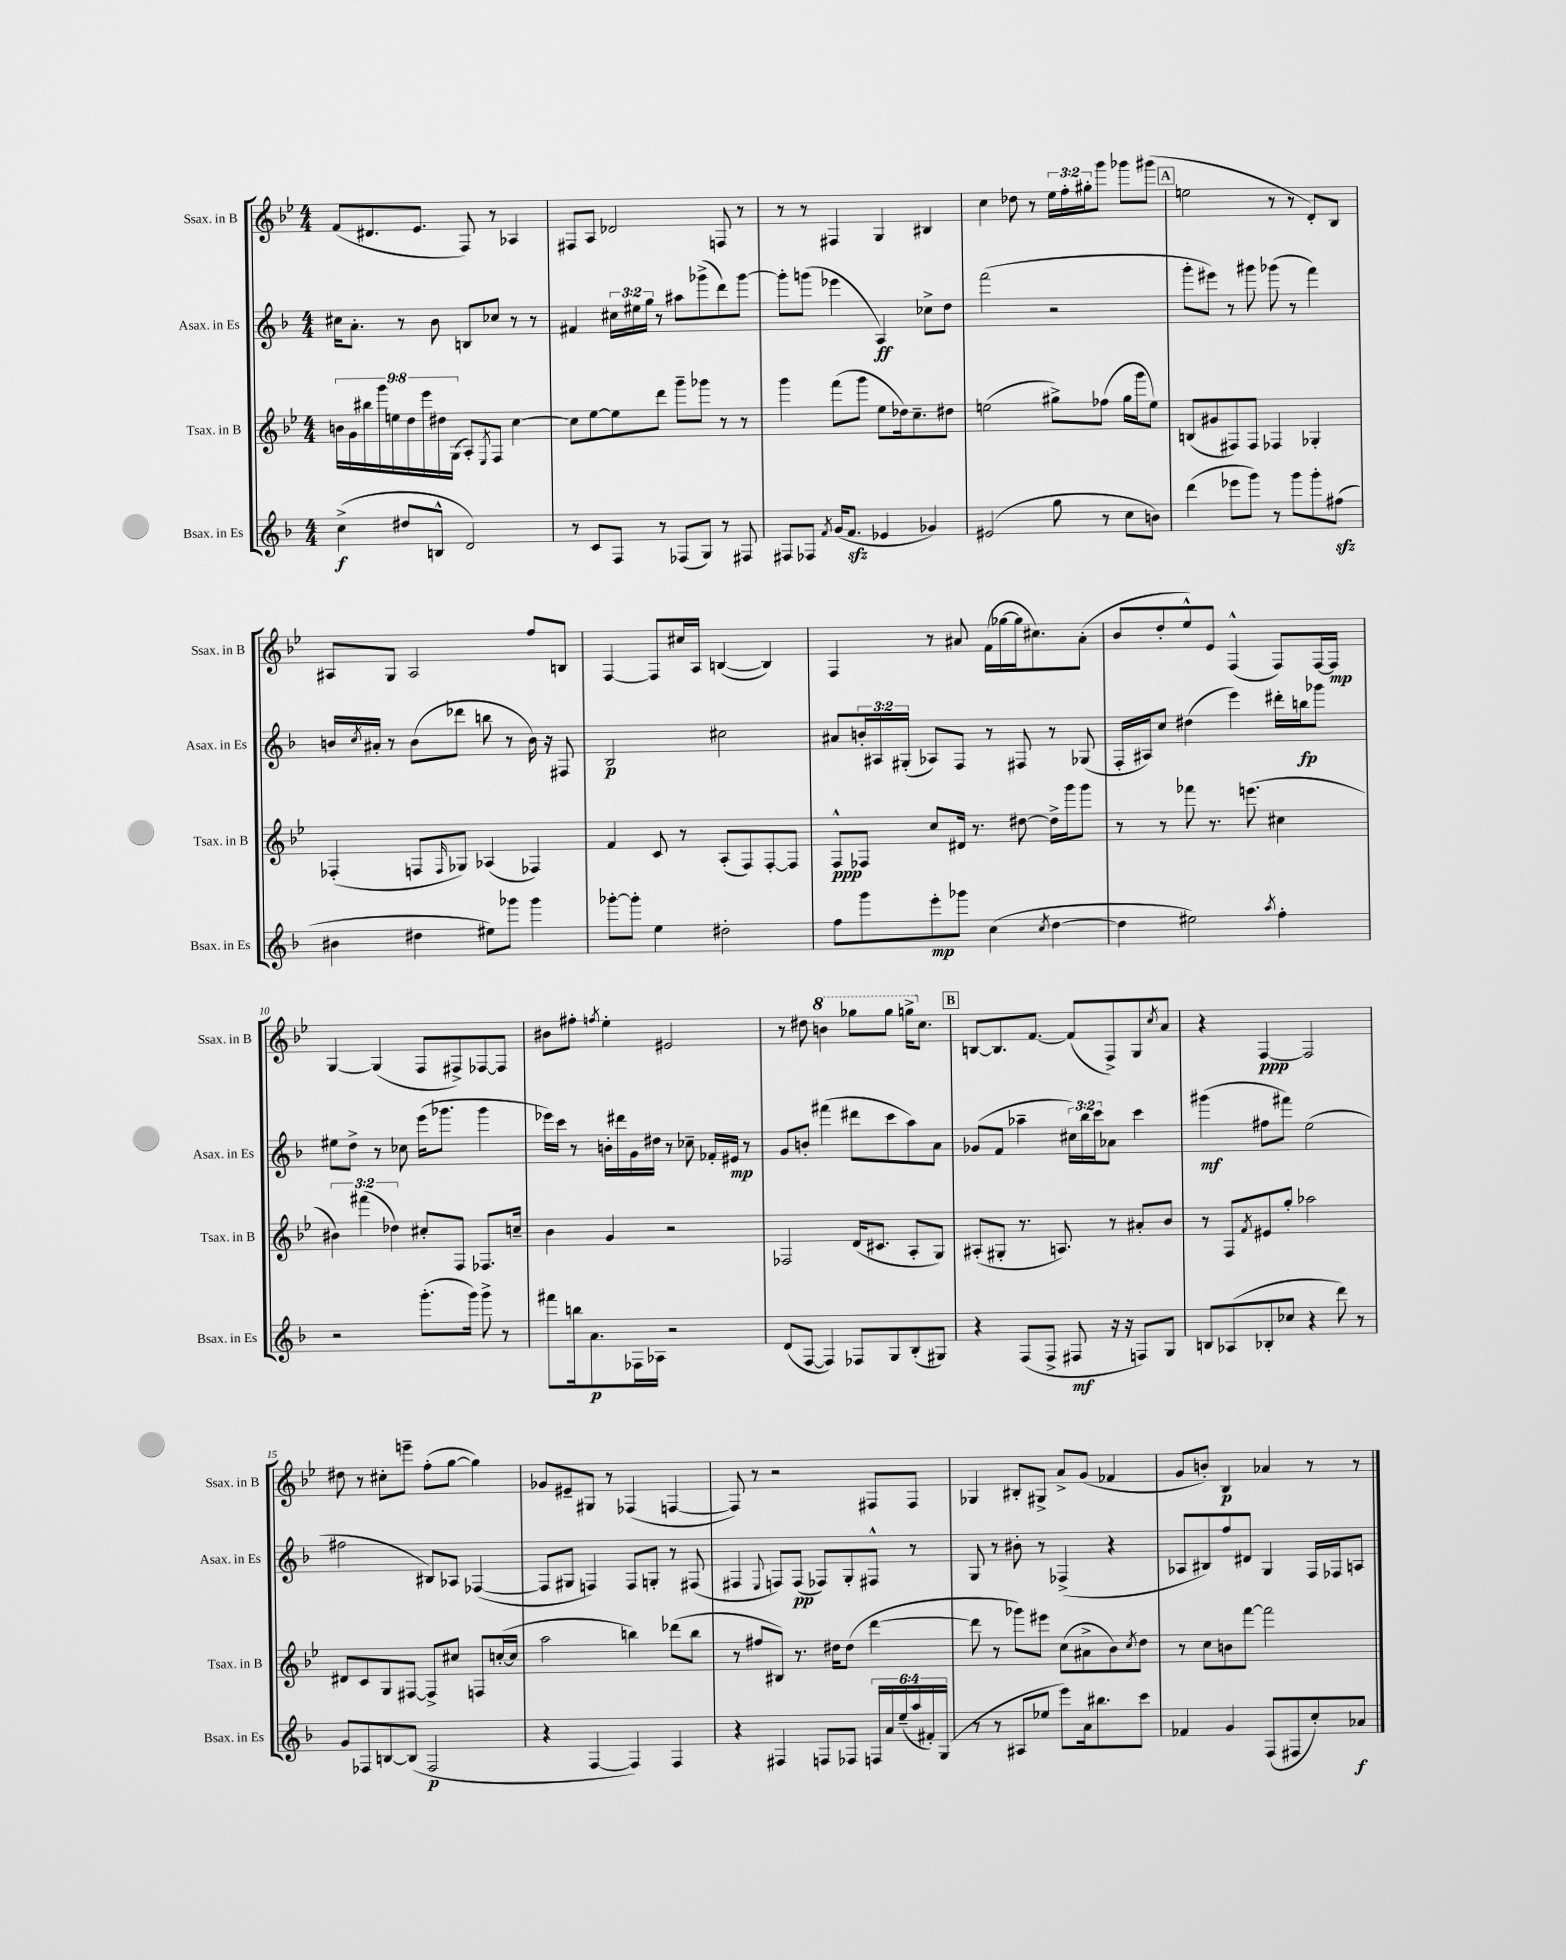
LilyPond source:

<<
\new StaffGroup <<
\new Staff = "s0" \with { instrumentName = "Ssax. in B" shortInstrumentName = "Ssax. in B" } {
    \clef treble \key bes \major \numericTimeSignature \time 4/4 \override Staff.TupletNumber.text = #tuplet-number::calc-fraction-text
    f'8( dis'8. ees'8. f8) r8 aes4 |
    fis8 a8 des'2 f8 r8 |
    r8 r8 fis4 g4 bis4 |
    c''4 des''8 r8 \tuplet 3/2 { ees''16 f''16-. gis''16-. } g'''8 ges'''8 gis'''8( |
    \mark \markup { \box "A" } e''2 r8 r8 d'8-.) bes8 |
    ais8 g8 ais2 f''8 b8 |
    f4~ f8 cis''16 a16 b4~( b4) |
    f4 r8 ais'8 f'16( ges''16~ ges''16 cis''8.) ais'8-.( |
    bes'8 d''8-. ees''8-^) ees'8 f4-^( f8) f16~ f16\mp |
    g4~ g4( f8 fis8->) fes8~ fes8 |
    bis'8 fis''8-. \acciaccatura { f''8 } ees''4-. eis'2 |
    r8 dis''8 \ottava #1 b''4 ges'''8 ges'''8 g'''16-> \ottava #0 c''8. |
    \mark \markup { \box "B" } b8~ b8. f'8.~ f'8( f8->) g8 \acciaccatura { c''8 } a'8 |
    r4 f4~\ppp f2 |
    dis''8 r8 cis''8-. e'''8-- f''8-.( g''8~ g''4) |
    ges'8 eis'8-- gis8 r8 fes4( f4~ |
    f8) r8 r2 fis8 fis8 |
    ges4 bis8-. gis8-> a'8-> g'8( fes'4 |
    g'8 b'8-.) bes4\p aes'4 r8 r8 \bar "|." |
}
\new Staff = "s1" \with { instrumentName = "Asax. in Es" shortInstrumentName = "Asax. in Es" } {
    \clef treble \key f \major \numericTimeSignature \time 4/4 \override Staff.TupletNumber.text = #tuplet-number::calc-fraction-text
    cis''16 a'8.-. r8 bes'8 b8 ces''8 r8 r8 |
    fis'4 \tuplet 3/2 { cis''16 eis''16 g''16 } r8 ais''8 ges'''8->( d'''8) ges'''8~ |
    ges'''8-. g'''8( ees'''4 a4\ff) ces''8-> d''8 |
    f'''2( r2 |
    \mark \markup { \box "A" } g'''8-. eis'''8) r8 gis'''8 ges'''8( r8 f'''4) |
    b'16 \acciaccatura { c''8 } ais'16-. r8 b'8( des'''8 b''8 r8 b'16) r16 fis8 |
    bes2\p cis''2 |
    ais'8 \tuplet 3/2 { b'16-. ais16 gis16-.( } aes8) f8 r8 fis8 r8 ges8( |
    f16-. ais16) c''8 dis''4( e'''4) dis'''16-. b''16\fp ges'''8 |
    eis''8 d''8-> r8 ces''8 e'''16( ges'''8. ges'''4 |
    ees'''16) c'''16 r8 b'16-. dis'''16 g'16 dis''16 r8 ces''8-- fes'16-. eis'16\mp r8 |
    g'8 b'8-. fis'''4( dis'''8 c'''8 a''8) a'8 |
    \mark \markup { \box "B" } ges'8( f'8 aes''4-- \tuplet 3/2 { cis''16) bes''16 c'''16 } aes'8 c'''4 |
    gis'''4\mf( fis''8 fis'''8) e''2( |
    fis''2 bis8) aes8 fes4~( |
    fes8 gis8 f4) f8 g8-. r8 fis8( |
    fis4 \appoggiatura { e8 } f8) f8\pp( fes8) g8-. fis8-^ r8 |
    g8 r8 bis'8-. r8 fes4->( r4 |
    aes8 bis8) f''8 dis'8 g4 f16 fes16 a8 \bar "|." |
}
\new Staff = "s2" \with { instrumentName = "Tsax. in B" shortInstrumentName = "Tsax. in B" } {
    \clef treble \key bes \major \numericTimeSignature \time 4/4 \override Staff.TupletNumber.text = #tuplet-number::calc-fraction-text
    \tuplet 9/8 { b'16 g'16 bis''16 g'''16 e''16 d''16 ees'''16 dis''16 g16( } a8-.) \acciaccatura { ees8 } f8 c''4~ |
    c''8 ees''8~ ees''8 d'''8 g'''8-- ges'''8 r8 r8 |
    g'''4 f'''8( g'''8 ees''8 des''16) c''8.-- dis''8 |
    e''2( gis''8->) fes''8( gis''16 g'''16 e''8) |
    \mark \markup { \box "A" } b8( gis'8 fis8) fis8 fes4 ges4-. |
    fes4-.( f8 \grace { f16 } ges8) aes4( fes4) |
    f'4 c'8 r8 a8-.( f8) f8~-. f8 |
    f8-^\ppp fes8 c''8 dis'16 r8. dis''8~ dis''16-> g'''16 g'''8 |
    r8 r8 fes'''8 r8. e'''8.( cis''4 |
    \tuplet 3/2 { bis'4) fis'''4( des''4) } cis''8-. f8 fes8. c''16-- |
    bes'4 g'4 r2 |
    fes2 d'16( cis'8. a8-. g8) |
    \mark \markup { \box "B" } ais8-.( gis8-. r8. a8.) r8 ais'8-. bes'8 |
    r8 f8 \acciaccatura { f'8 } eis'8 g''8-. aes''2 |
    dis'8 c'8 g8 fis8~ fis8-> cis''8 f8 c''16~-.( c''16 |
    a''2 b''4) des'''8( b''8 |
    r8 fis''8 bis8) r8. dis''16 dis''8( d'''4~ |
    d'''8 r8 ges'''8) eis'''8 c''8( ais'8-> bes'8) \acciaccatura { c''8 } d''8 |
    r8 c''8 b'8 f'''8~ f'''2 \bar "|." |
}
\new Staff = "s3" \with { instrumentName = "Bsax. in Es" shortInstrumentName = "Bsax. in Es" } {
    \clef treble \key f \major \numericTimeSignature \time 4/4 \override Staff.TupletNumber.text = #tuplet-number::calc-fraction-text
    c''4->\f( dis''8 b8-^ d'2) |
    r8 c'8 f8 r8 fes8( g8) r8 fis8 |
    fis8 fes8 \acciaccatura { f'8 } g'16( f'8.\sfz ees'4 ges'4) |
    eis'2( g''8 r8 c''8 b'8) |
    \mark \markup { \box "A" } d'''4( ees'''8 g'''8) r8 g'''8 g'''8-. fis''8\sfz( |
    bis'4 dis''4 eis''8) ges'''8 ges'''4 |
    ges'''8~-. ges'''8-. e''4 dis''2-. |
    f''8 g'''8 e'''8-.\mp ges'''8 c''4( \acciaccatura { c''8 } d''4~ |
    d''4 eis''2) \acciaccatura { a''8 } f''4-. |
    r2 g'''8.-.( g'''16) g'''8-> r8 |
    fis'''8 b''16 a'8.\p fes16 aes16 r2 |
    d'8( f8~ f4) fes8 g8 bes8-.( gis8) |
    \mark \markup { \box "B" } r4 f8( f8-> fis8\mf r16 r16 f8) g8 |
    b8 aes8( bes8-. ces''8 r4 d'''8) r8 |
    g'8 fes8 b8~ b8( fes2\p |
    r4 f4~ f4) f4 |
    r4 fis4 f8 fes8 \tuplet 6/4 { f16 a'16 e''16--( a''16 fis'16-.) g16( } |
    r8 r8 ais8 ees''8 e'''8) a'16 bis''8. c'''8 |
    fes'4 g'4 f8( fis8 c''8-.) aes'8\f \bar "|." |
}
>>
>>
\layout { \context { \Score \override BarNumber.break-visibility = ##(#f #t #t) barNumberVisibility = #(every-nth-bar-number-visible 5) } }
